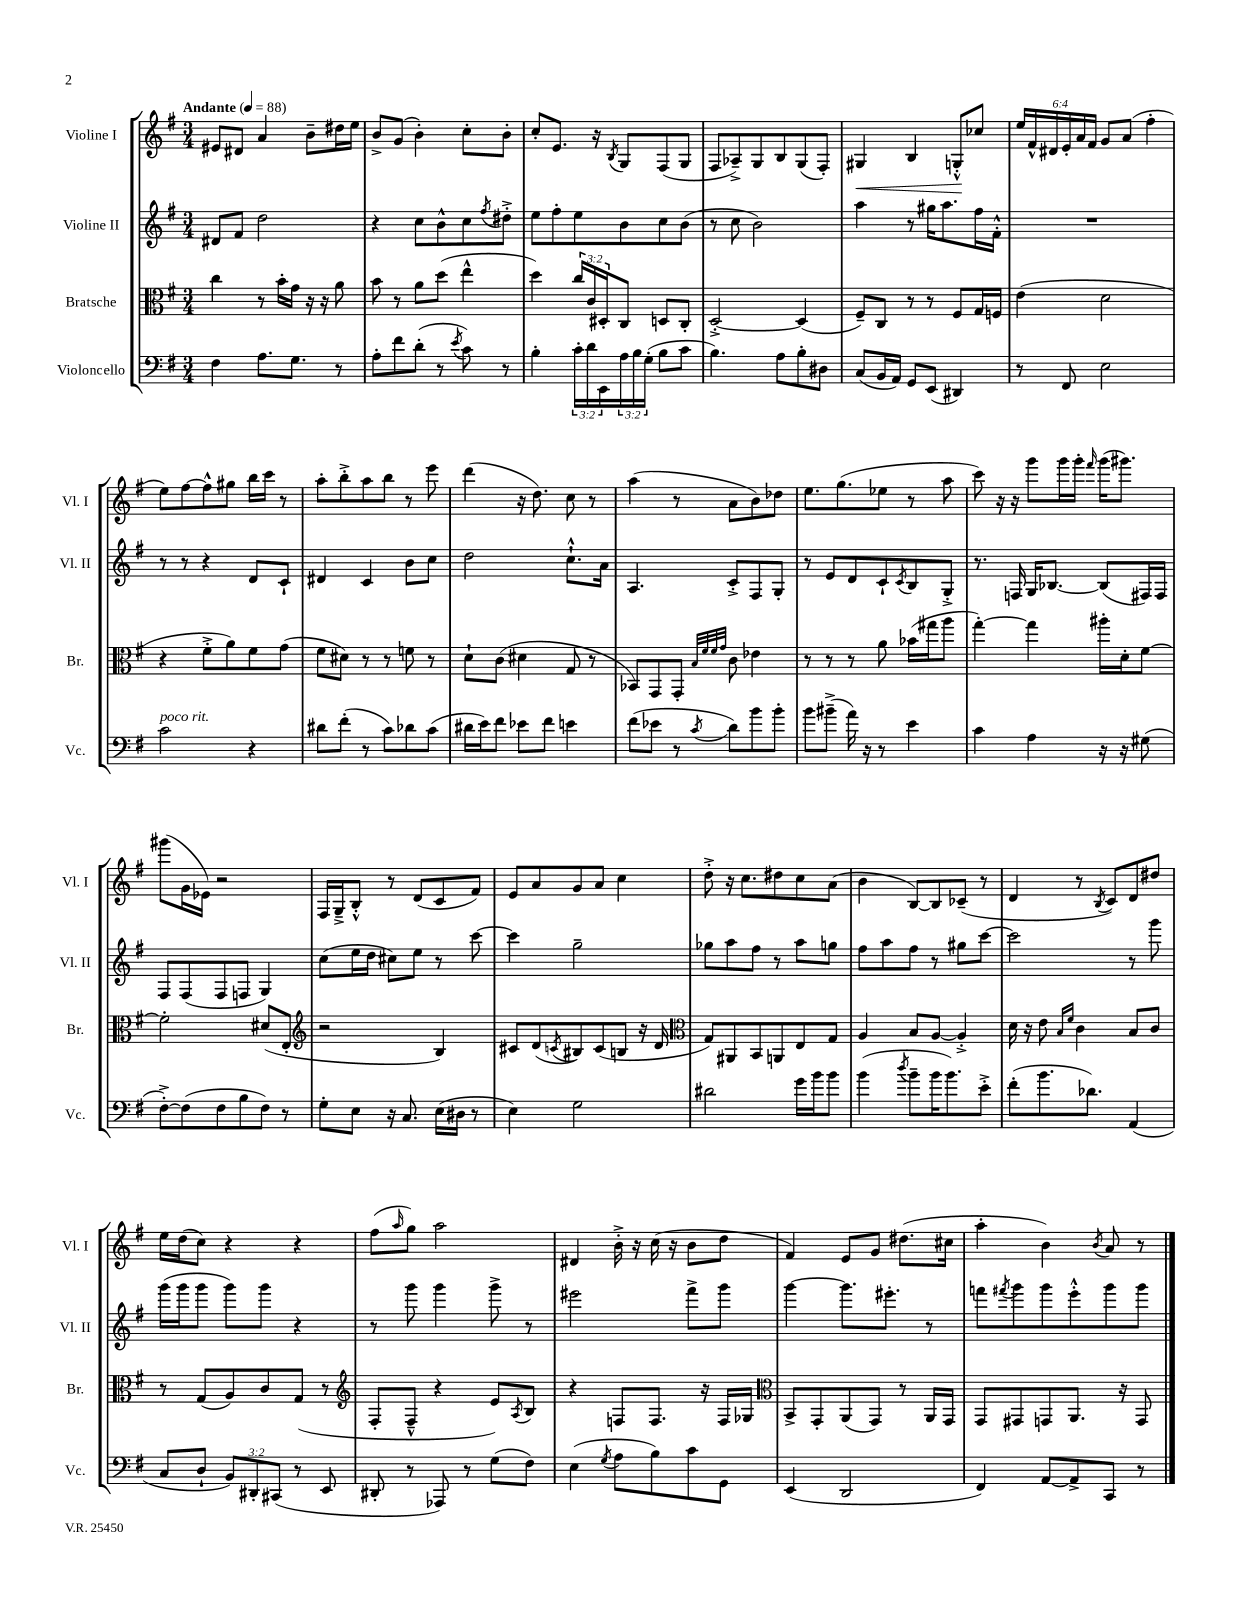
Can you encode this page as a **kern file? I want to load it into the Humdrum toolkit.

**kern	**kern	**kern	**kern
*staff4	*staff3	*staff2	*staff1
*clefF4	*clefC3	*clefG2	*clefG2
*k[f#]	*k[f#]	*k[f#]	*k[f#]
*M3/4	*M3/4	*M3/4	*M3/4
*MM88	*MM88	*MM88	*MM88
4F#	4cc	8d#	8e#
.	.	8f#	8d#
8.A	8r	2dd	4a
.	16b'	.	.
8.G	16g	.	.
.	16r	.	8b~
.	16r	.	.
8r	8a	.	16dd#
.	.	.	16ee
=	=	=	=
8A'	8b	4r	8b^
8f#	8r	.	(8g
(8d'	8a	8cc	4b')
8r	(8dd	8b^^	.
8qe	.	.	.
8c)	4ee^^	8cc	8cc'
.	.	8qff#	.
8r	.	8dd#'^	8b'
=	=	=	=
4B'	4dd)	8ee	8cc'
.	.	8ff#'	8.e
24c'	24cc	8ee	.
24d	24c	.	.
.	.	.	16r
24EE	24D#'	.	.
.	.	.	8qB
24A	8C	8b	8G
24B	.	.	.
(24G'	.	.	.
8B	8D	8cc	(8F#
8c	8C'	(8b	8G
=	=	=	=
4.B)	[2D'^	8r	8F#
.	.	8cc	8A-~^)
.	.	2b)	8G
8A	.	.	8B
8B'	(4D]	.	(8G
8D#	.	.	8F#')
=	=	=	=
(8C	8F#~)	4aa	4G#
16BB	8C	.	.
16AA)	.	.	.
8GG	8r	8r	4B
(8EE	8r	16gg#	.
.	.	8.aa	.
4DD#)	8F#	.	8G'^^
.	16G	16ff#	8cc-
.	16F	16f#'^^	.
=	=	=	=
8r	(4e	2.r	24ee
.	.	.	24f#^^
.	.	.	24d#
8FF#	.	.	24e'
.	.	.	24a
.	.	.	24f#
2E	2d	.	8g
.	.	.	(8a
.	.	.	4ff#'
=	=	=	=
2c	4r	8r	8ee)
.	.	8r	[8ff#
.	8f#'^	4r	8ff#^^]
.	8a)	.	8gg#
4r	8f#	8d	16bb
.	.	.	16ccc
.	(8g	8c`	8r
=	=	=	=
8d#	8f#	4d#	8aa'
(8f#'	8d#)	.	8bb'^
8r	8r	4c	8aa
8c)	8r	.	8bb
8d-	8f	8b	8r
(8c	8r	8cc	8eee
=	=	=	=
16d#	8d`	2dd	(4ddd
16e)	.	.	.
8f#	(8c	.	.
8e-	4d#	.	16r
.	.	.	8.dd)
8f#	.	.	.
4e	8G	8.cc`^^	8cc
.	8r	.	8r
.	.	16a	.
=	=	=	=
(8f#	8BB-)	4.A	(4aa
8e-	8GG	.	.
8r	8GG'	.	8r
.	32qqB	.	.
.	32qqf#	.	.
.	32qqf#	.	.
8qc	32qqg	.	.
8d)	8c	8c'^	8a
8b	4e-	8F#	8b)
8b'	.	8G'	8dd-
=	=	=	=
8b	8r	8r	8.ee
(8b#~^	8r	8e	.
.	.	.	(8.gg
16a)	8r	8d	.
16r	.	.	.
8r	8a	8c`	8ee-
.	.	8qc	.
4e	(16b-	8B	8r
.	16gg#	.	.
.	8aa	8G'^	8aa
=	=	=	=
4c	[4gg')	8.r	8ccc)
.	.	.	16r
.	.	16F	16r
4A	4gg]	16G	8ggg
.	.	[8.B-	.
.	.	.	16ggg
.	.	.	16ggg'
.	.	.	16qqfff#
16r	16aa#'	(8B-]	(16ggg
16r	16d'	.	8.ggg#)
(8G#	[8f#	16F#)	.
.	.	16F#	.
=	=	=	=
[8F#'^)	2f#']	8F#	(8ggg#
(8F#]	.	(8F#	16g
.	.	.	16e-)
8F#	.	8F#	2r
8B	.	8F	.
8F#)	(8d#	4G)	.
8r	8E'	.	.
=	=	=	=
*	*clefG2	*	*
8G'	2r	(8cc	16F#
.	.	.	16G~^
8E	.	16ee	8B'^^
.	.	16dd	.
16r	.	8cc#)	8r
8.C	.	.	.
.	.	8ee	(8d
(16E	4B)	8r	8c
16D#	.	.	.
8r	.	[8ccc	8f#)
=	=	=	=
4E)	8c#	4ccc]	8e
.	(8d	.	8a
.	8qc	.	.
2G	8B#)	2gg~	8g
.	(8c	.	8a
.	8B	.	4cc
.	16r	.	.
.	16d	.	.
=	=	=	=
*	*clefC3	*	*
2d#	8G)	8gg-	8dd'^
.	8AA#	8aa	16r
.	.	.	8.cc
.	8BB	8ff#	.
.	8AA	8r	8dd#
16g	8E	8aa	8cc
16b	.	.	.
8b	8G	8gg	(8a
=	=	=	=
(4b	4A	8ff#	4b
.	.	8aa	.
8qdd	.	.	.
8b~	8B	8ff#	[8B)
16b	[8A	8r	8B]
8.b)	.	.	.
.	4A'^]	8gg#	(8c-~
8e'^	.	[8ccc	8r
=	=	=	=
(8f#'	16d	2ccc]	4d
.	16r	.	.
8.b	8e	.	.
.	16qqB	.	.
.	16qqf#	.	.
.	4c	.	8r
8.d-)	.	.	.
.	.	.	8qB
.	.	.	8c)
(4AA	8B	8r	8d
.	8c	8ggg	8dd#
=	=	=	=
8C	8r	(16ggg	16ee
.	.	16ggg	(16dd
8D`	(8G	8ggg	8cc)
12BB)	8A)	8ggg)	4r
12DD#'	.	.	.
.	8c	8ggg	.
(12CC#	.	.	.
8r	(8G	4r	4r
8EE	8r	.	.
=	=	=	=
*	*clefG2	*	*
8DD#'	8F#'	8r	(8ff#
.	.	.	16qqaa
8r	8F#~^^	8ggg	8gg)
8AAA-)	4r	4ggg	2aa
8r	.	.	.
(8G	8e)	8ggg^	.
.	8qA	.	.
8F#)	8B	8r	.
=	=	=	=
(4E	4r	2eee#	4d#
8qG	.	.	.
8A	8F	.	16b'^
.	.	.	16r
8B)	8.F	.	(16cc
.	.	.	16r
8c	.	8fff#^	8b
.	16r	.	.
8GG	16F	8ggg	8dd
.	16G-	.	.
=	=	=	=
*	*clefC3	*	*
(4EE	8BB^	[4ggg	4f#)
.	8GG'	.	.
2DD	(8AA	8.ggg]	8e
.	8GG)	.	8g
.	.	8.eee#'	.
.	8r	.	(8.dd#
.	16AA	8r	.
.	16GG	.	16cc#
=	=	=	=
4FF#)	8GG	8fff	4aa'
.	.	8qfff#	.
.	8GG#	8ggg	.
[8AA	8GG	8ggg	4b)
8AA^]	8.AA	8eee'^^	.
.	.	.	8qb
8CC	.	8ggg	8a
.	16r	.	.
8r	8GG	8ggg	8r
==	==	==	==
*-	*-	*-	*-
